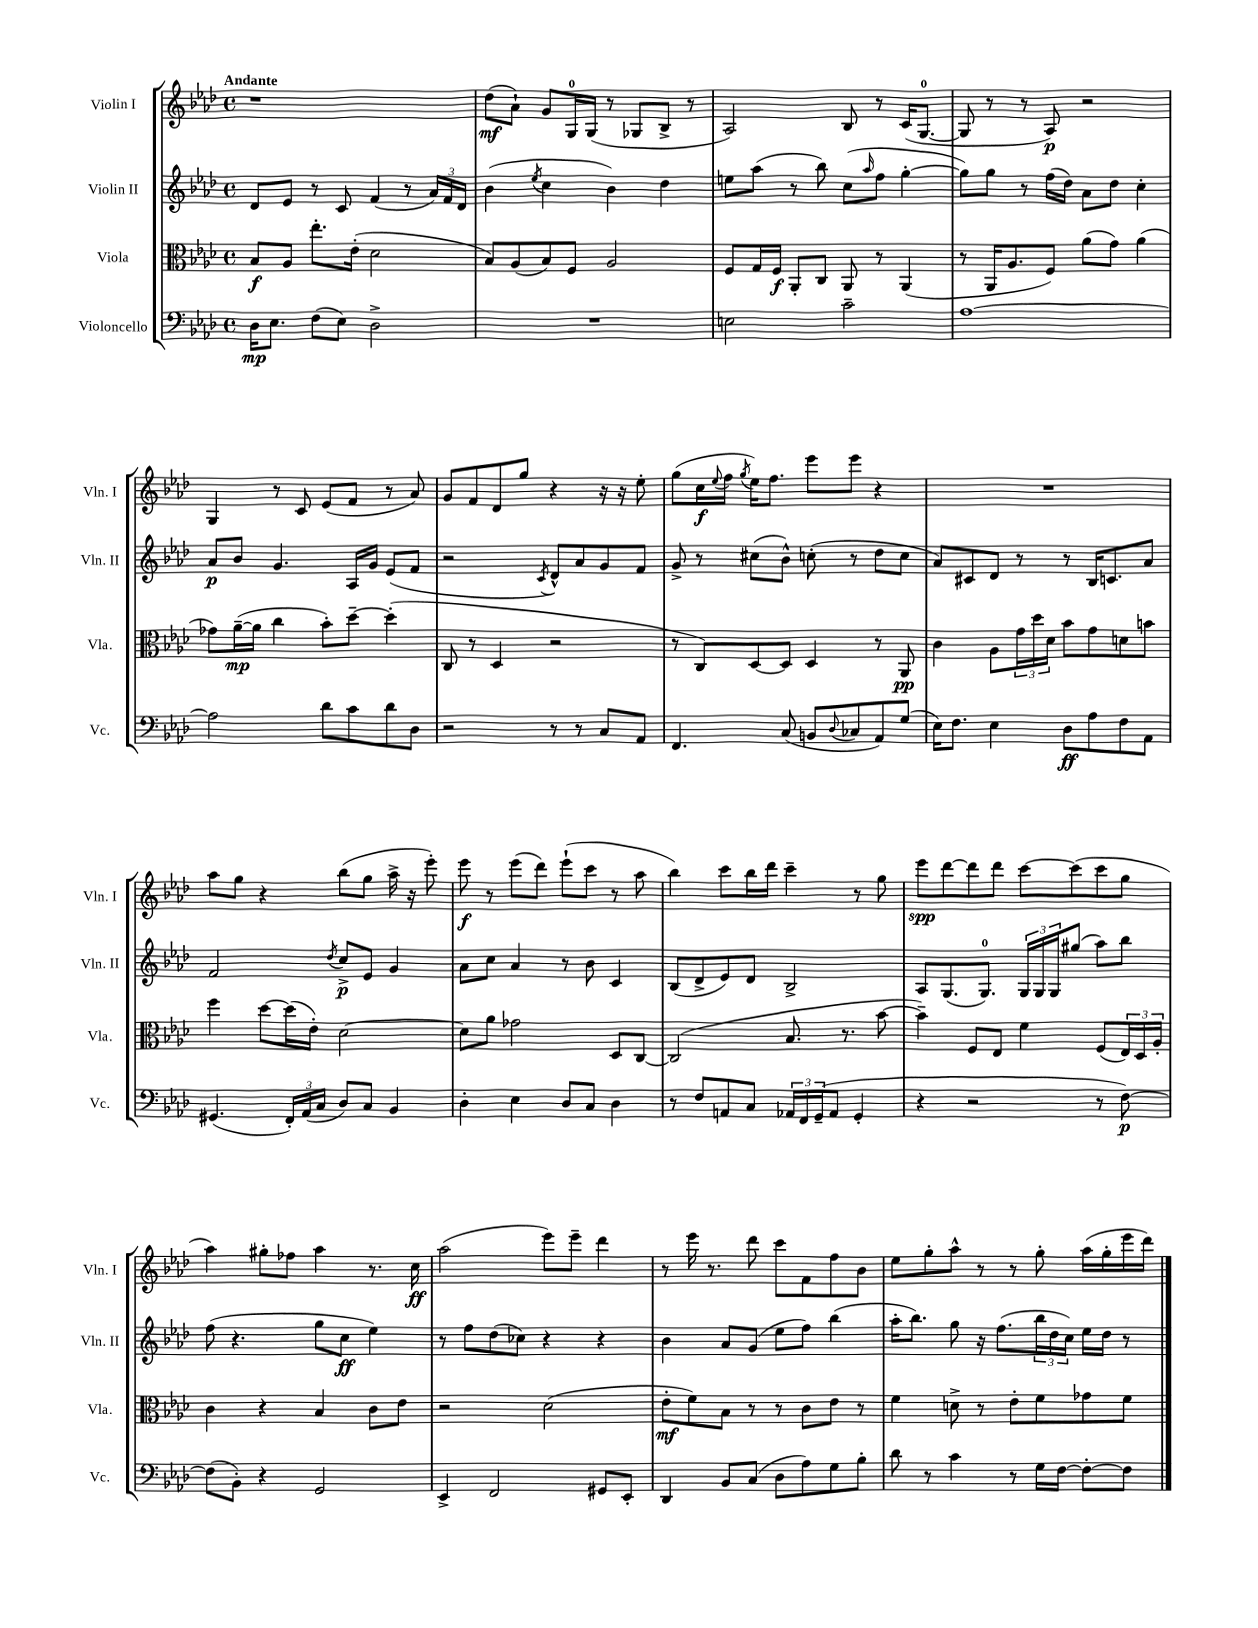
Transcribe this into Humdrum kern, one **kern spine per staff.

**kern	**dynam	**kern	**dynam	**kern	**dynam	**kern	**dynam
*part4	*part4	*part3	*part3	*part2	*part2	*part1	*part1
*staff4	*staff4	*staff3	*staff3	*staff2	*staff2	*staff1	*staff1
*I"Violoncello	*	*I"Viola	*	*I"Violin II	*	*I"Violin I	*
*I'Vc.	*	*I'Vla.	*	*I'Vln. II	*	*I'Vln. I	*
*clefF4	*	*clefC3	*	*clefG2	*	*clefG2	*
*k[b-e-a-d-]	*	*k[b-e-a-d-]	*	*k[b-e-a-d-]	*	*k[b-e-a-d-]	*
*M4/4	*	*M4/4	*	*M4/4	*	*M4/4	*
*met(c)	*	*met(c)	*	*met(c)	*	*met(c)	*
=1	=1	=1	=1	=1	=1	=1	=1
!	!	!	!	!	!	!LO:TX:a:B:t=Andante	!
16D-\KL	mp	8B-/L	f	8d-/L	.	1r	.
8.E-\J	.	.	.	.	.	.	.
.	.	8A-/J	.	8e-/J	.	.	.
(8F\L	.	8.ee-'\L	.	8r	.	.	.
8E-\J)	.	.	.	8c/	.	.	.
.	.	(16e-'\Jk	.	.	.	.	.
2D-^\	.	2d-\	.	(4f/	.	.	.
.	.	.	.	8r	.	.	.
.	.	.	.	24a-/LL)	.	.	.
.	.	.	.	24f/	.	.	.
.	.	.	.	24d-/JJ	.	.	.
=2	=2	=2	=2	=2	=2	=2	=2
1r	.	8B-/L)	.	(4b-\	.	(8dd-\L	mf
.	.	(8A-/	.	.	.	8a-`\J)	.
.	.	.	.	8qee-/	.	.	.
.	.	8B-/)	.	4cc\	.	8g/L	.
.	.	8F/J	.	.	.	16G/L	.
.	.	.	.	.	.	(16G/JJ	.
.	.	2A-/	.	4b-\)	.	8r	.
.	.	.	.	.	.	8G-X/L	.
.	.	.	.	4dd-\	.	8B-^/J	.
.	.	.	.	.	.	8r	.
=3	=3	=3	=3	=3	=3	=3	=3
2En\	.	8F/L	.	8een\L	.	2A-/)	.
.	.	16G/L	.	(8aa-\J	.	.	.
.	.	16F/JJ	f	.	.	.	.
.	.	8AA-'/L	.	8r	.	.	.
.	.	8C/J	.	8bb-\)	.	.	.
2c~\	.	8AA-/	.	(8cc\L	.	8B-/	.
.	.	.	.	16qqaa-/	.	.	.
.	.	8r	.	8ff\J	.	8r	.
.	.	(4AA-/	.	[4gg'\	.	(16c/KL	.
.	.	.	.	.	.	[8.G/J	.
=4	=4	=4	=4	=4	=4	=4	=4
[1A-	.	8r	.	8gg\L])	.	8G/]	.
.	.	16AA-/KL	.	8gg\J	.	8r	.
.	.	8.A-/	.	.	.	.	.
.	.	.	.	8r	.	8r	.
.	.	8F/J)	.	(16ff\LL	.	8A-/)	p
.	.	.	.	16dd-\JJ)	.	.	.
.	.	(8a-\L	.	8a-\L	.	2r	.
.	.	8g\J)	.	8dd-\J	.	.	.
.	.	(4a-\	.	4cc'\	.	.	.
!!LO:LB:g=z
=5	=5	=5	=5	=5	=5	=5	=5
2A-\]	.	8g-X\L)	.	8a-/L	p	4G/	.
.	.	([16a-~\L	mp	8b-/J	.	.	.
.	.	16a-\JJ]	.	.	.	.	.
.	.	4cc\	.	4.g/	.	8r	.
.	.	.	.	.	.	8c/	.
8d-\L	.	8b-'\L)	.	.	.	(8e-/L	.
8c\	.	[8dd-~\J	.	16A-/LL	.	8f/J	.
.	.	.	.	16g/JJ	.	.	.
8d-\	.	(4dd-'\]	.	(8e-/L	.	8r	.
8D-\J	.	.	.	8f/J	.	8a-/)	.
=6	=6	=6	=6	=6	=6	=6	=6
2r	.	8C/	.	2r	.	8g/L	.
.	.	8r	.	.	.	8f/	.
.	.	4D-/	.	.	.	8d-/	.
.	.	.	.	.	.	8gg/J	.
.	.	.	.	8qc/	.	.	.
8r	.	2r	.	8d-^^/L)	.	4r	.
8r	.	.	.	8a-/	.	.	.
8C/L	.	.	.	8g/	.	16r	.
.	.	.	.	.	.	16r	.
8AA-/J	.	.	.	8f/J	.	8ee-'\	.
=7	=7	=7	=7	=7	=7	=7	=7
4.FF/	.	8r	.	8g^/	.	(8gg\L	.
.	.	8C/L)	.	8r	.	16cc\L	f
.	.	.	.	.	.	8qqee-/	.
.	.	.	.	.	.	16ff\JJ	.
.	.	.	.	.	.	8qgg/	.
.	.	[8D-/	.	(8cc#X\L	.	16ee-\KL)	.
.	.	.	.	.	.	8.ff\J	.
(8C/	.	8D-/J]	.	8b-^^\J)	.	.	.
8BBn/L	.	4D-/	.	(8ccn'\	.	8eee-\L	.
8qqD-/	.	.	.	.	.	.	.
8C-X/	.	.	.	8r	.	8eee-\J	.
8AA-/)	.	8r	.	8dd-\L	.	4r	.
(8G/J	.	8AA-/	pp	8cc\J	.	.	.
=8	=8	=8	=8	=8	=8	=8	=8
16E-\KL)	.	4c\	.	8a-/L)	.	1r	.
8.F\J	.	.	.	.	.	.	.
.	.	.	.	8c#X/	.	.	.
4E-\	.	8A-\L	.	8d-/J	.	.	.
.	.	24g\L	.	8r	.	.	.
.	.	24dd-\	.	.	.	.	.
.	.	24d-\JJ	.	.	.	.	.
8D-\L	ff	8b-\L	.	8r	.	.	.
8A-\	.	8g\	.	16B-/KL	.	.	.
.	.	.	.	8.cn/	.	.	.
8F\	.	8dn\	.	.	.	.	.
8AA-\J	.	8bn\J	.	8a-/J	.	.	.
!!LO:LB:g=z
=9	=9	=9	=9	=9	=9	=9	=9
(4.GG#X/	.	4ff\	.	2f/	.	8aa-\L	.
.	.	.	.	.	.	8gg\J	.
.	.	[8dd-\L	.	.	.	4r	.
24FF'/LL)	.	(16dd-\L]	.	.	.	.	.
(24AA-/	.	.	.	.	.	.	.
.	.	16e-'\JJ)	.	.	.	.	.
24C/JJ	.	.	.	.	.	.	.
.	.	.	.	8qdd-/	.	.	.
8D-/L)	.	[2d-\	.	8cc^/L	p	(8bb-\L	.
8C/J	.	.	.	8e-/J	.	8gg\J	.
4BB-/	.	.	.	4g/	.	16aa-^\	.
.	.	.	.	.	.	16r	.
.	.	.	.	.	.	8eee-'\)	.
=10	=10	=10	=10	=10	=10	=10	=10
4D-'\	.	8d-\L]	.	8a-\L	.	8eee-\	f
.	.	8a-\J	.	8cc\J	.	8r	.
4E-\	.	2g-X\	.	4a-/	.	(8eee-\L	.
.	.	.	.	.	.	8ddd-\J)	.
8D-/L	.	.	.	8r	.	(8eee-`\L	.
8C/J	.	.	.	8b-\	.	8ccc\J	.
4D-\	.	8D-/L	.	4c/	.	8r	.
.	.	[8C/J	.	.	.	8aa-\	.
=11	=11	=11	=11	=11	=11	=11	=11
8r	.	(2C/]	.	(8B-/L	.	4bb-\)	.
8F/L	.	.	.	8d-^/	.	.	.
8AAn/	.	.	.	8e-/)	.	8ccc\L	.
8C/J	.	.	.	8d-/J	.	16bb-\L	.
.	.	.	.	.	.	16ddd-\JJ	.
24AA-X/LL	.	8.B-/	.	2B-^/	.	4ccc~\	.
24FF/	.	.	.	.	.	.	.
(24GG~/J	.	.	.	.	.	.	.
8AA-/J	.	.	.	.	.	.	.
.	.	8.r	.	.	.	.	.
4GG'/	.	.	.	.	.	8r	.
.	.	[8b-\	.	.	.	8gg\	.
=12	=12	=12	=12	=12	=12	=12	=12
4r	.	4b-~\])	.	8A-/L	.	8eee-\L	spp
.	.	.	.	(8.G/	.	[8ddd-\	.
2r	.	8F/L	.	.	.	8ddd-\]	.
.	.	.	.	8.G/J)	.	.	.
.	.	8E-/J	.	.	.	8ddd-\J	.
.	.	4f\	.	24G/LL	.	[8ccc\L	.
.	.	.	.	24G/	.	.	.
.	.	.	.	24G/J	.	.	.
.	.	.	.	(8gg#X/J	.	(8ccc\]	.
8r	.	(8F/L	.	8aa-\L)	.	8ccc\	.
[8F\)	p	24E-/L)	.	8bb-\J	.	8gg\J	.
.	.	24D-/	.	.	.	.	.
.	.	24A-'/JJ	.	.	.	.	.
!!LO:LB:g=z
=13	=13	=13	=13	=13	=13	=13	=13
(8F\L]	.	4c\	.	(8ff\	.	4aa-\)	.
8BB-'\J)	.	.	.	4.r	.	.	.
4r	.	4r	.	.	.	8gg#X'\L	.
.	.	.	.	.	.	8ff-X\J	.
2GG/	.	4B-/	.	8gg\L	.	4aa-\	.
.	.	.	.	8cc\J	ff	.	.
.	.	8c\L	.	4ee-\)	.	8.r	.
.	.	8e-\J	.	.	.	.	.
.	.	.	.	.	.	16cc\	ff
=14	=14	=14	=14	=14	=14	=14	=14
4EE-^/	.	2r	.	8r	.	(2aa-\	.
.	.	.	.	8ff\L	.	.	.
2FF/	.	.	.	(8dd-\	.	.	.
.	.	.	.	8cc-X\J)	.	.	.
.	.	(2d-\	.	4r	.	8eee-\L)	.
.	.	.	.	.	.	8eee-~\J	.
8GG#X/L	.	.	.	4r	.	4ddd-\	.
8EE-'/J	.	.	.	.	.	.	.
=15	=15	=15	=15	=15	=15	=15	=15
4DD-/	.	8e-'\L	mf	4b-\	.	8r	.
.	.	8f\)	.	.	.	16eee-\	.
.	.	.	.	.	.	8.r	.
8BB-/L	.	8B-\J	.	8a-/L	.	.	.
(8C/J	.	8r	.	(8g/J	.	8ddd-\	.
8D-\L	.	8r	.	8ee-\L	.	8ccc\L	.
8A-\)	.	8c\L	.	8ff\J)	.	8f\	.
8G\	.	8e-\J	.	(4bb-\	.	8ff\	.
8B-'\J	.	8r	.	.	.	8b-\J	.
=16	=16	=16	=16	=16	=16	=16	=16
8d-\	.	4f\	.	16aa-'\KL	.	8ee-\L	.
.	.	.	.	8.bb-\J)	.	.	.
8r	.	.	.	.	.	8gg'\	.
4c\	.	8dn^\	.	8gg\	.	8aa-^^\J	.
.	.	8r	.	16r	.	8r	.
.	.	.	.	(8.ff\L	.	.	.
8r	.	8e-'\L	.	.	.	8r	.
16G\LL	.	8f\	.	24bb-\L	.	8gg'\	.
.	.	.	.	24dd-\	.	.	.
[16F\JJ	.	.	.	.	.	.	.
.	.	.	.	24cc\JJ)	.	.	.
8F'\L_	.	8g-X\	.	16ee-\LL	.	(16aa-\LL	.
.	.	.	.	16dd-\JJ	.	16gg'\	.
8F\J]	.	8f\J	.	8r	.	16eee-\	.
.	.	.	.	.	.	16ddd-\JJ)	.
==	==	==	==	==	==	==	==
*-	*-	*-	*-	*-	*-	*-	*-
